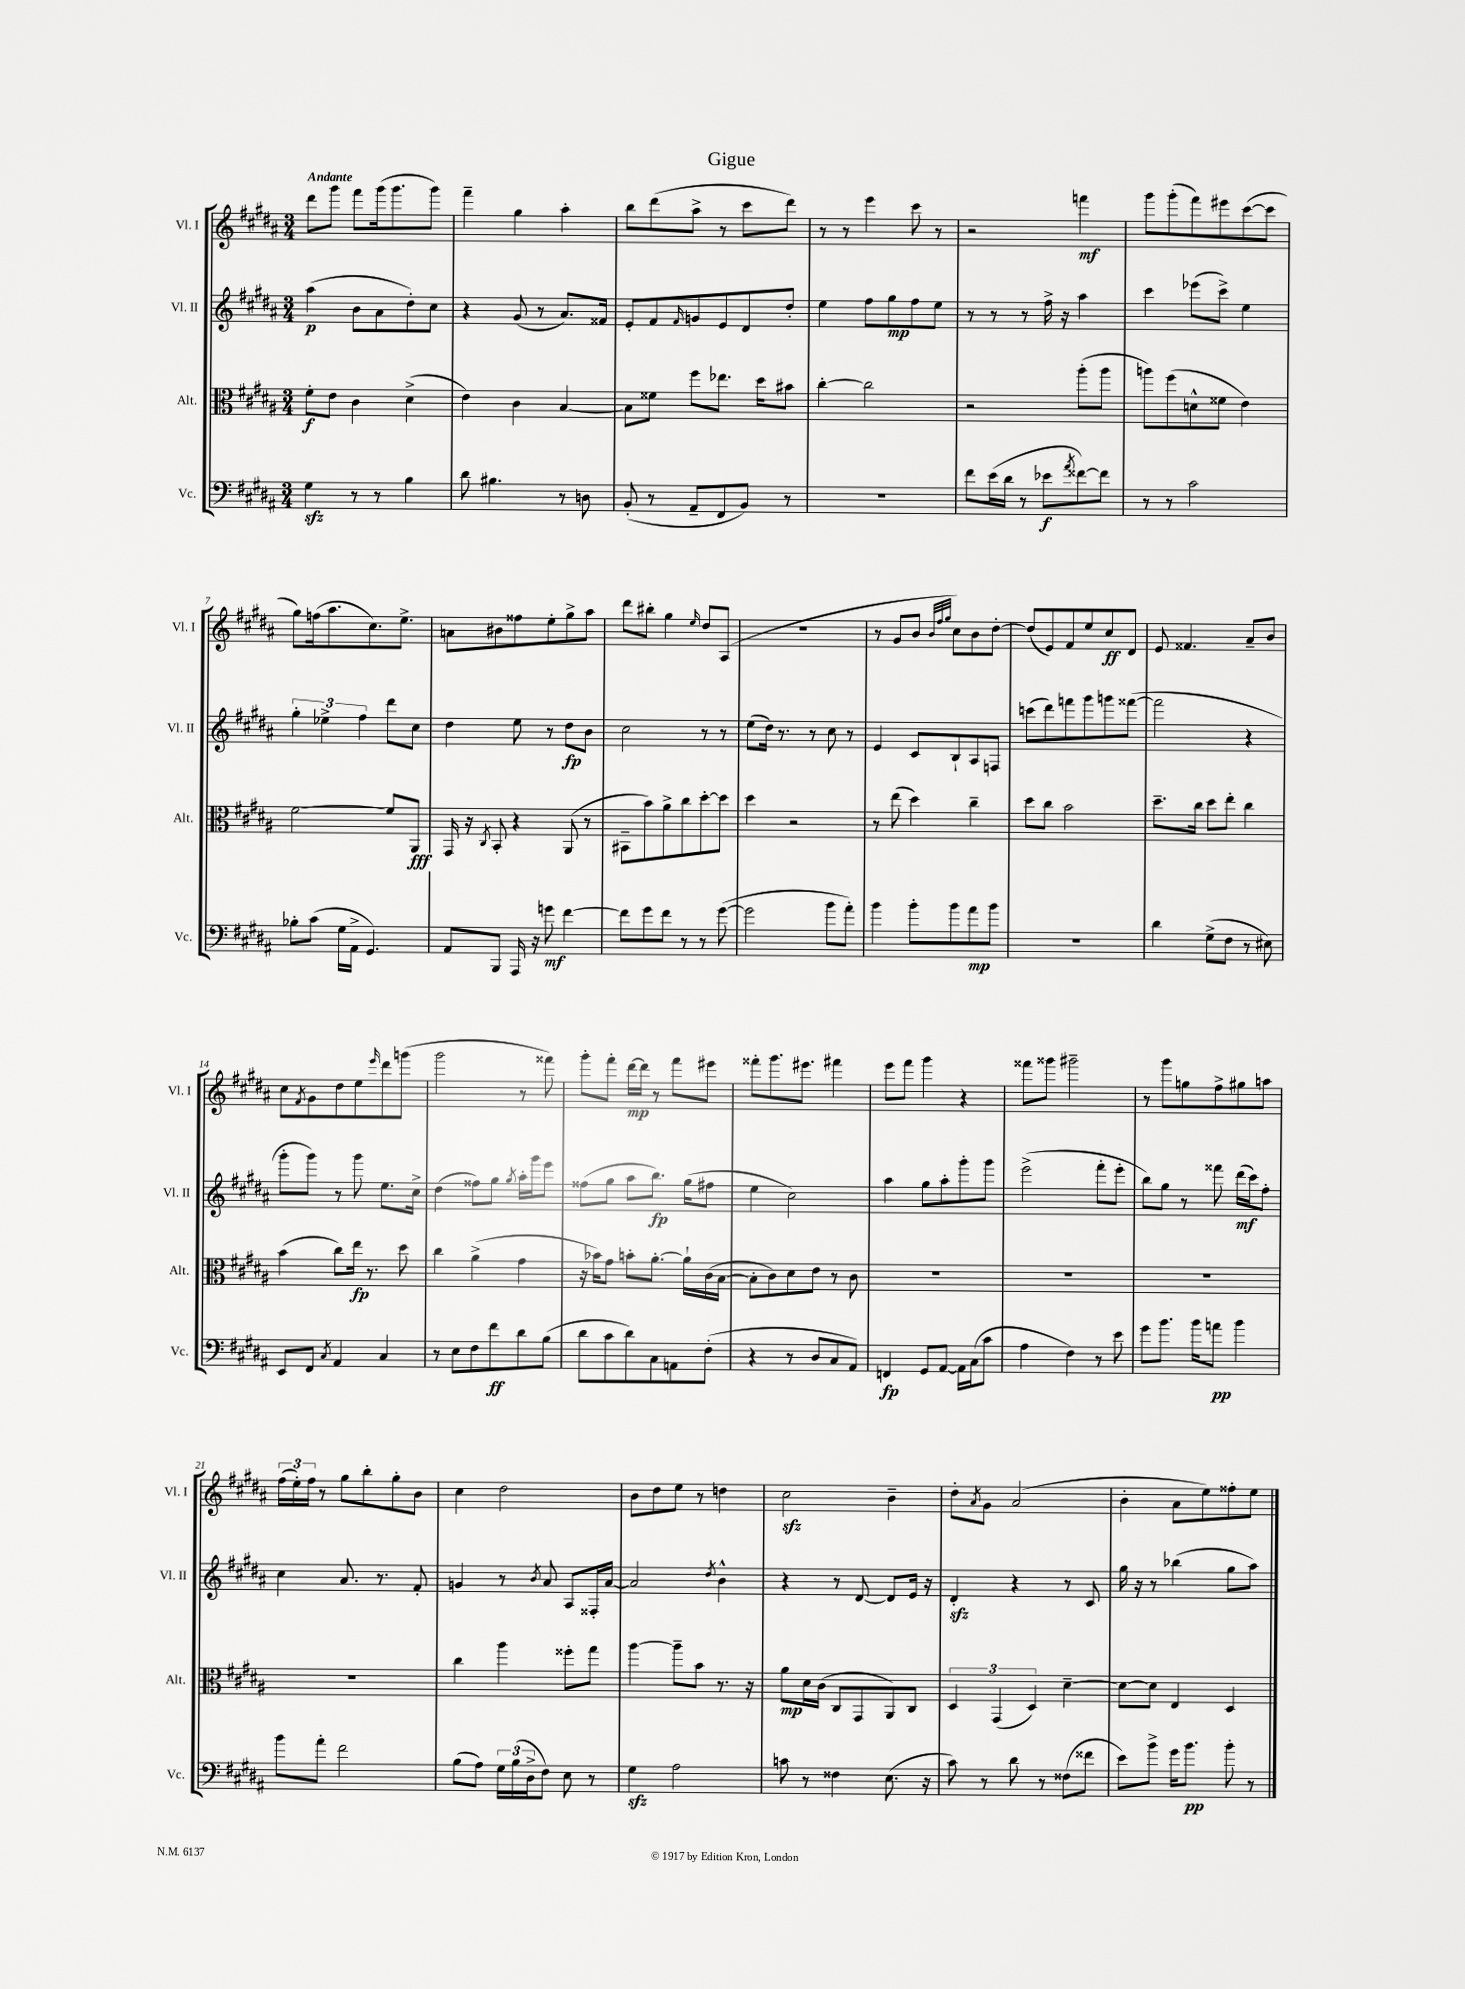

**kern	**dynam	**kern	**dynam	**kern	**dynam	**kern	**dynam
*part4	*part4	*part3	*part3	*part2	*part2	*part1	*part1
*staff4	*staff4	*staff3	*staff3	*staff2	*staff2	*staff1	*staff1
*I"Vc.	*	*I"Alt.	*	*I"Vl. II	*	*I"Vl. I	*
*I'Vc.	*	*I'Alt.	*	*I'Vl. II	*	*I'Vl. I	*
*clefF4	*	*clefC3	*	*clefG2	*	*clefG2	*
*k[f#c#g#d#a#]	*	*k[f#c#g#d#a#]	*	*k[f#c#g#d#a#]	*	*k[f#c#g#d#a#]	*
*M3/4	*	*M3/4	*	*M3/4	*	*M3/4	*
=1	=1	=1	=1	=1	=1	=1	=1
!	!	!	!	!	!	!LO:TX:a:B:t=Andante	!
4G#zz\	.	8f#'\L	f	(4aa#\	p	8ddd#\L	.
.	.	8e\J	.	.	.	8ggg#\J	.
8r	.	4c#\	.	8b\L	.	8fff#\L	.
8r	.	.	.	8a#\	.	(16ggg#\k	.
.	.	.	.	.	.	8.ggg#\	.
4B\	.	(4d#^\	.	8dd#'\)	.	.	.
.	.	.	.	8cc#\J	.	8ggg#\J)	.
=2	=2	=2	=2	=2	=2	=2	=2
8d#\	.	4e\)	.	4r	.	4fff#~\	.
4.B#X\	.	.	.	.	.	.	.
.	.	4c#\	.	(8g#/	.	4gg#\	.
.	.	.	.	8r	.	.	.
8r	.	[4B/	.	8.a#/L)	.	4aa#'\	.
8Dn\	.	.	.	.	.	.	.
.	.	.	.	16f##X/Jk	.	.	.
=3	=3	=3	=3	=3	=3	=3	=3
(8BB'/	.	8B\L]	.	8e'/L	.	8bb\L	.
8r	.	8f##X\J	.	8f#/	.	(8ddd#\	.
.	.	.	.	16qqf#/	.	.	.
8AA#~/L	.	8ff#\L	.	8gn/	.	8aa#^\J	.
8FF#/	.	8.ee-X\J	.	8e/	.	8r	.
8BB/J)	.	.	.	8d#/	.	8ccc#\L	.
.	.	16dd#\KL	.	.	.	.	.
8r	.	8b#X\J	.	8dd#'/J	.	8ddd#\J)	.
=4	=4	=4	=4	=4	=4	=4	=4
2.r	.	[4cc#'\	.	4ee\	.	8r	.
.	.	.	.	.	.	8r	.
.	.	2cc#\]	.	8ff#\L	.	4eee\	.
.	.	.	.	8gg#\	mp	.	.
.	.	.	.	8ff#\	.	8ccc#\	.
.	.	.	.	8ee\J	.	8r	.
=5	=5	=5	=5	=5	=5	=5	=5
8f#\L	.	2r	.	8r	.	2r	.
(16e\L	.	.	.	8r	.	.	.
16d#\JJ	.	.	.	.	.	.	.
8r	.	.	.	8r	.	.	.
8e-X\L	f	.	.	16ff#^\	.	.	.
.	.	.	.	16r	.	.	.
8qa#/	.	.	.	.	.	.	.
[8f##X\)	.	(8aa#'\L	.	4aa#\	.	4fffn\	mf
8f##\J]	.	8aa#\J	.	.	.	.	.
=6	=6	=6	=6	=6	=6	=6	=6
8r	.	8aan\L)	.	4ccc#\	.	8ggg#\L	.
8r	.	(8ff#\	.	.	.	(8ggg#'\	.
2c#\	.	8dn^^\	.	(8eee-X\L	.	8fff#\)	.
.	.	8f##X\J	.	8ccc#^\J)	.	8eee#X\	.
.	.	4e\)	.	4ee\	.	([8ccc#\	.
.	.	.	.	.	.	8ccc#\J]	.
!!LO:LB:g=z
=7	=7	=7	=7	=7	=7	=7	=7
8B-X'\L	.	[2f#\	.	6gg#'\	.	8gg#\L)	.
(8c#\J	.	.	.	.	.	(16ffn\k	.
.	.	.	.	6ee-X^\	.	.	.
.	.	.	.	.	.	8.aa#\	.
16G#\LL	.	.	.	.	.	.	.
16AA#^\JJ	.	.	.	.	.	.	.
.	.	.	.	6ff#\	.	.	.
4.GG#/)	.	.	.	.	.	8.cc#\)	.
.	.	8f#/L]	.	8ddd#\L	.	.	.
.	.	.	.	.	.	8.ee^\J	.
.	.	8AA#/J	fff	8cc#\J	.	.	.
=8	=8	=8	=8	=8	=8	=8	=8
8AA#/L	.	16GG#/	.	4dd#\	.	8an\L	.
.	.	16r	.	.	.	.	.
.	.	8qC#/	.	.	.	.	.
8BBB/J	.	8BB'/	.	.	.	8b#X\	.
16AAA#/	.	4r	.	8ee\	.	8ff##X\	.
16r	.	.	.	.	.	.	.
8gn\	mf	.	.	8r	.	8ee'\	.
[4f#\	.	(8AA#/	.	8dd#\L	fp	8gg#^\	.
.	.	8r	.	8b\J	.	8aa#\J	.
=9	=9	=9	=9	=9	=9	=9	=9
8f#\L]	.	8BB#X~\L	.	2cc#\	.	8ddd#\L	.
8g#\	.	8b\)	.	.	.	8bb#X'\J	.
8f#\J	.	8a#^\	.	.	.	4gg#\	.
8r	.	8cc#\	.	.	.	.	.
.	.	.	.	.	.	16qqee/	.
8r	.	[8dd#'\	.	8r	.	8dd#/L	.
([8g#\	.	8dd#\J]	.	8r	.	(8A#/J	.
=10	=10	=10	=10	=10	=10	=10	=10
2g#\]	.	4dd#\	.	(8ee\L	.	2.r	.
.	.	.	.	16dd#\Jk)	.	.	.
.	.	.	.	8.r	.	.	.
.	.	2r	.	.	.	.	.
.	.	.	.	8r	.	.	.
8b\L	.	.	.	8cc#\	.	.	.
8a#'\J)	.	.	.	8r	.	.	.
=11	=11	=11	=11	=11	=11	=11	=11
4b\	.	8r	.	4e/	.	8r	.
.	.	(8ee\	.	.	.	8g#/L	.
8b'\L	.	4dd#\)	.	8c#/L	.	8b/J	.
.	.	.	.	.	.	32qqb/LLL	.
.	.	.	.	.	.	32qqff#/	.
.	.	.	.	.	.	32qqgg#/JJJ	.
8b\	.	.	.	8B`/	.	8cc#\L)	.
8a#\	mp	4cc#~\	.	8A#/	.	8b\	.
8b\J	.	.	.	8Fn/J	.	[8dd#'\J	.
=12	=12	=12	=12	=12	=12	=12	=12
2.r	.	8dd#\L	.	(8cccn\L	.	(8dd#/L]	.
.	.	8cc#\J	.	8ddd#\)	.	8e/)	.
.	.	2b\	.	8fffn\	.	8f#/	.
.	.	.	.	8ggg#\	.	8ee/	.
.	.	.	.	8gggn\	.	8cc#/	ff
.	.	.	.	([8fff##X\J	.	8d#/J	.
=13	=13	=13	=13	=13	=13	=13	=13
4d#\	.	8.dd#~\L	.	2fff##\]	.	8e/	.
.	.	.	.	.	.	4.f##X/	.
.	.	16cc#\Jk	.	.	.	.	.
(8G#^\L	.	8dd#\L	.	.	.	.	.
8F#\J	.	8ee'\J	.	.	.	.	.
8r	.	4cc#\	.	4r	.	8a#~/L	.
8E#X\)	.	.	.	.	.	8b/J	.
!!LO:LB:g=z
=14	=14	=14	=14	=14	=14	=14	=14
8EE/L	.	(4b\	.	8ggg#'\L	.	8cc#\L	.
.	.	.	.	.	.	8qf#/	.
8FF#/J	.	.	.	8ggg#\J)	.	8g#\	.
8qC#/	.	.	.	.	.	.	.
4AA#/	.	8cc#\L)	.	8r	.	8dd#\	.
.	.	16ee\Jk	fp	8ggg#\	.	8ee\	.
.	.	8.r	.	.	.	.	.
.	.	.	.	.	.	16qqeee/	.
4C#/	.	.	.	8.ee\L	.	8ddd#\	.
.	.	8dd#\	.	.	.	(8gggn\J	.
.	.	.	.	16cc#^\Jk	.	.	.
=15	=15	=15	=15	=15	=15	=15	=15
8r	.	4cc#\	.	(4dd#\	.	2ggg#\	.
8E\L	.	.	.	.	.	.	.
8F#\	.	(4a#^\	.	8ff##X\L)	.	.	.
8f#\	ff	.	.	8gg#\J	.	.	.
.	.	.	.	8qgg#/	.	.	.
8d#\	.	4g#\	.	16aa#'\LL	.	8r	.
.	.	.	.	16ggg#\J	.	.	.
(8B\J	.	.	.	8eee\J	.	8fff##X\)	.
=16	=16	=16	=16	=16	=16	=16	=16
8d#\L	.	16r	.	(8ff##X\L	.	8ggg#'\L	.
.	.	16b-X\KL)	.	.	.	.	.
8c#\	.	8g#\J	.	8gg#\J	.	8fff#'\J	.
8d#\)	.	8bn'\L	.	8aa#\L	.	[16ddd#\LL	mp
.	.	.	.	.	.	16ddd#\JJ]	.
8C#\	.	[8.a#'\J	.	8.bb\J)	fp	8r	.
8AAn\	.	.	.	.	.	8fff#\L	.
.	.	16a#`\LL]	.	(16gg#\KL	.	.	.
(8F#'\J	.	(16c#\	.	8ff#X\J	.	8eee#X\J	.
.	.	[16B\JJ	.	.	.	.	.
=17	=17	=17	=17	=17	=17	=17	=17
4r	.	8B'\L]	.	4ee\	.	8fff##X'\L	.
.	.	8c#\)	.	.	.	8.ggg#\	.
8r	.	8d#\	.	2cc#\)	.	.	.
.	.	.	.	.	.	8.eee#X\J	.
8D#/L	.	8e\J	.	.	.	.	.
8C#/	.	8r	.	.	.	4fff#X\	.
8AA#/J)	.	8c#\	.	.	.	.	.
=18	=18	=18	=18	=18	=18	=18	=18
4FFn/	fp	2.r	.	4aa#\	.	8eee\L	.
.	.	.	.	.	.	8fff#\J	.
8GG#/L	.	.	.	8gg#\L	.	4ggg#\	.
[8AA#/J	.	.	.	8aa#'\	.	.	.
16AA#\LL]	.	.	.	8ggg#'\	.	4r	.
(16C#\J	.	.	.	.	.	.	.
8c#\J	.	.	.	8ggg#\J	.	.	.
=19	=19	=19	=19	=19	=19	=19	=19
4A#\	.	2.r	.	(2eee^\	.	8fff##X\L	.
.	.	.	.	.	.	8ggg##X\J	.
4F#\)	.	.	.	.	.	2ggg#X~\	.
8r	.	.	.	8fff#'\L	.	.	.
8e\	.	.	.	8eee'\J	.	.	.
=20	=20	=20	=20	=20	=20	=20	=20
8g#\L	.	2.r	.	8bb\L)	.	8r	.
8.b\J	.	.	.	8gg#\J	.	8ggg#\L	.
.	.	.	.	8r	.	8ggn\	.
16b\KL	.	.	.	.	.	.	.
8an\J	pp	.	.	8fff##X\	.	8ff#^\	.
4b\	.	.	.	(16ddd#\LL	mf	8gg#X\	.
.	.	.	.	16ccc#\J)	.	.	.
.	.	.	.	8ff#'\J	.	8aan\J	.
!!LO:LB:g=z
=21	=21	=21	=21	=21	=21	=21	=21
8b\L	.	2.r	.	4cc#\	.	(24ff#\LL	.
.	.	.	.	.	.	24ee'\)	.
.	.	.	.	.	.	24ff#\JJ	.
8a#'\J	.	.	.	.	.	8r	.
2f#\	.	.	.	8.a#/	.	8gg#\L	.
.	.	.	.	.	.	8bb'\	.
.	.	.	.	8.r	.	.	.
.	.	.	.	.	.	8gg#'\	.
.	.	.	.	8f#'/	.	8b\J	.
=22	=22	=22	=22	=22	=22	=22	=22
(8B\L	.	4cc#\	.	4gn/	.	4cc#\	.
8A#\J)	.	.	.	.	.	.	.
24G#\LL	.	4aa#\	.	8r	.	2dd#\	.
(24B\	.	.	.	.	.	.	.
24D#^\J	.	.	.	.	.	.	.
.	.	.	.	8qb/	.	.	.
8F#\J)	.	.	.	8a#/	.	.	.
8E\	.	8ff##X'\L	.	8A#/L	.	.	.
8r	.	8gg#\J	.	16F##X'/L	.	.	.
.	.	.	.	[16a#/JJ	.	.	.
=23	=23	=23	=23	=23	=23	=23	=23
4G#zz\	.	[4aa#\	.	2a#/]	.	8b\L	.
.	.	.	.	.	.	8dd#\	.
2A#\	.	8aa#~\L]	.	.	.	8ee\J	.
.	.	8b\J	.	.	.	8r	.
.	.	.	.	8qdd#/	.	.	.
.	.	8.r	.	4b^^\	.	4ddn\	.
.	.	16r	.	.	.	.	.
=24	=24	=24	=24	=24	=24	=24	=24
8cn\	.	8a#\L	mp	4r	.	2cc#zz\	.
8r	.	16d#\L	.	.	.	.	.
.	.	(16c#\JJ	.	.	.	.	.
4F##X\	.	8C#/L	.	8r	.	.	.
.	.	8GG#/	.	[8d#/	.	.	.
(8.E\	.	8AA#/)	.	8d#/L]	.	4b~\	.
.	.	8C#/J	.	16e/Jk	.	.	.
16r	.	.	.	16r	.	.	.
=25	=25	=25	=25	=25	=25	=25	=25
8c#\)	.	6D#/	.	4d#zz'/	.	8dd#'\L	.
.	.	.	.	.	.	8qa#/	.
8r	.	.	.	.	.	8g#\J	.
.	.	(6GG#/	.	.	.	.	.
8d#\	.	.	.	4r	.	(2a#/	.
.	.	6D#/)	.	.	.	.	.
8r	.	.	.	.	.	.	.
(8F##X\L	.	[4d#~\	.	8r	.	.	.
8f##X\J	.	.	.	8c#/	.	.	.
=26	=26	=26	=26	=26	=26	=26	=26
8e\L)	.	8d#\L_	.	16gg#\	.	4b'\	.
.	.	.	.	16r	.	.	.
8b^\J	.	8d#\J]	.	8r	.	.	.
16g#\KL	.	4E/	.	(4bb-X\	.	8a#\L	.
8.b\J	pp	.	.	.	.	.	.
.	.	.	.	.	.	8ee\)	.
8b'\	.	4D#/	.	8gg#\L	.	8ff##X'\	.
8r	.	.	.	8aa#\J)	.	8ee\J	.
==	==	==	==	==	==	==	==
*-	*-	*-	*-	*-	*-	*-	*-
